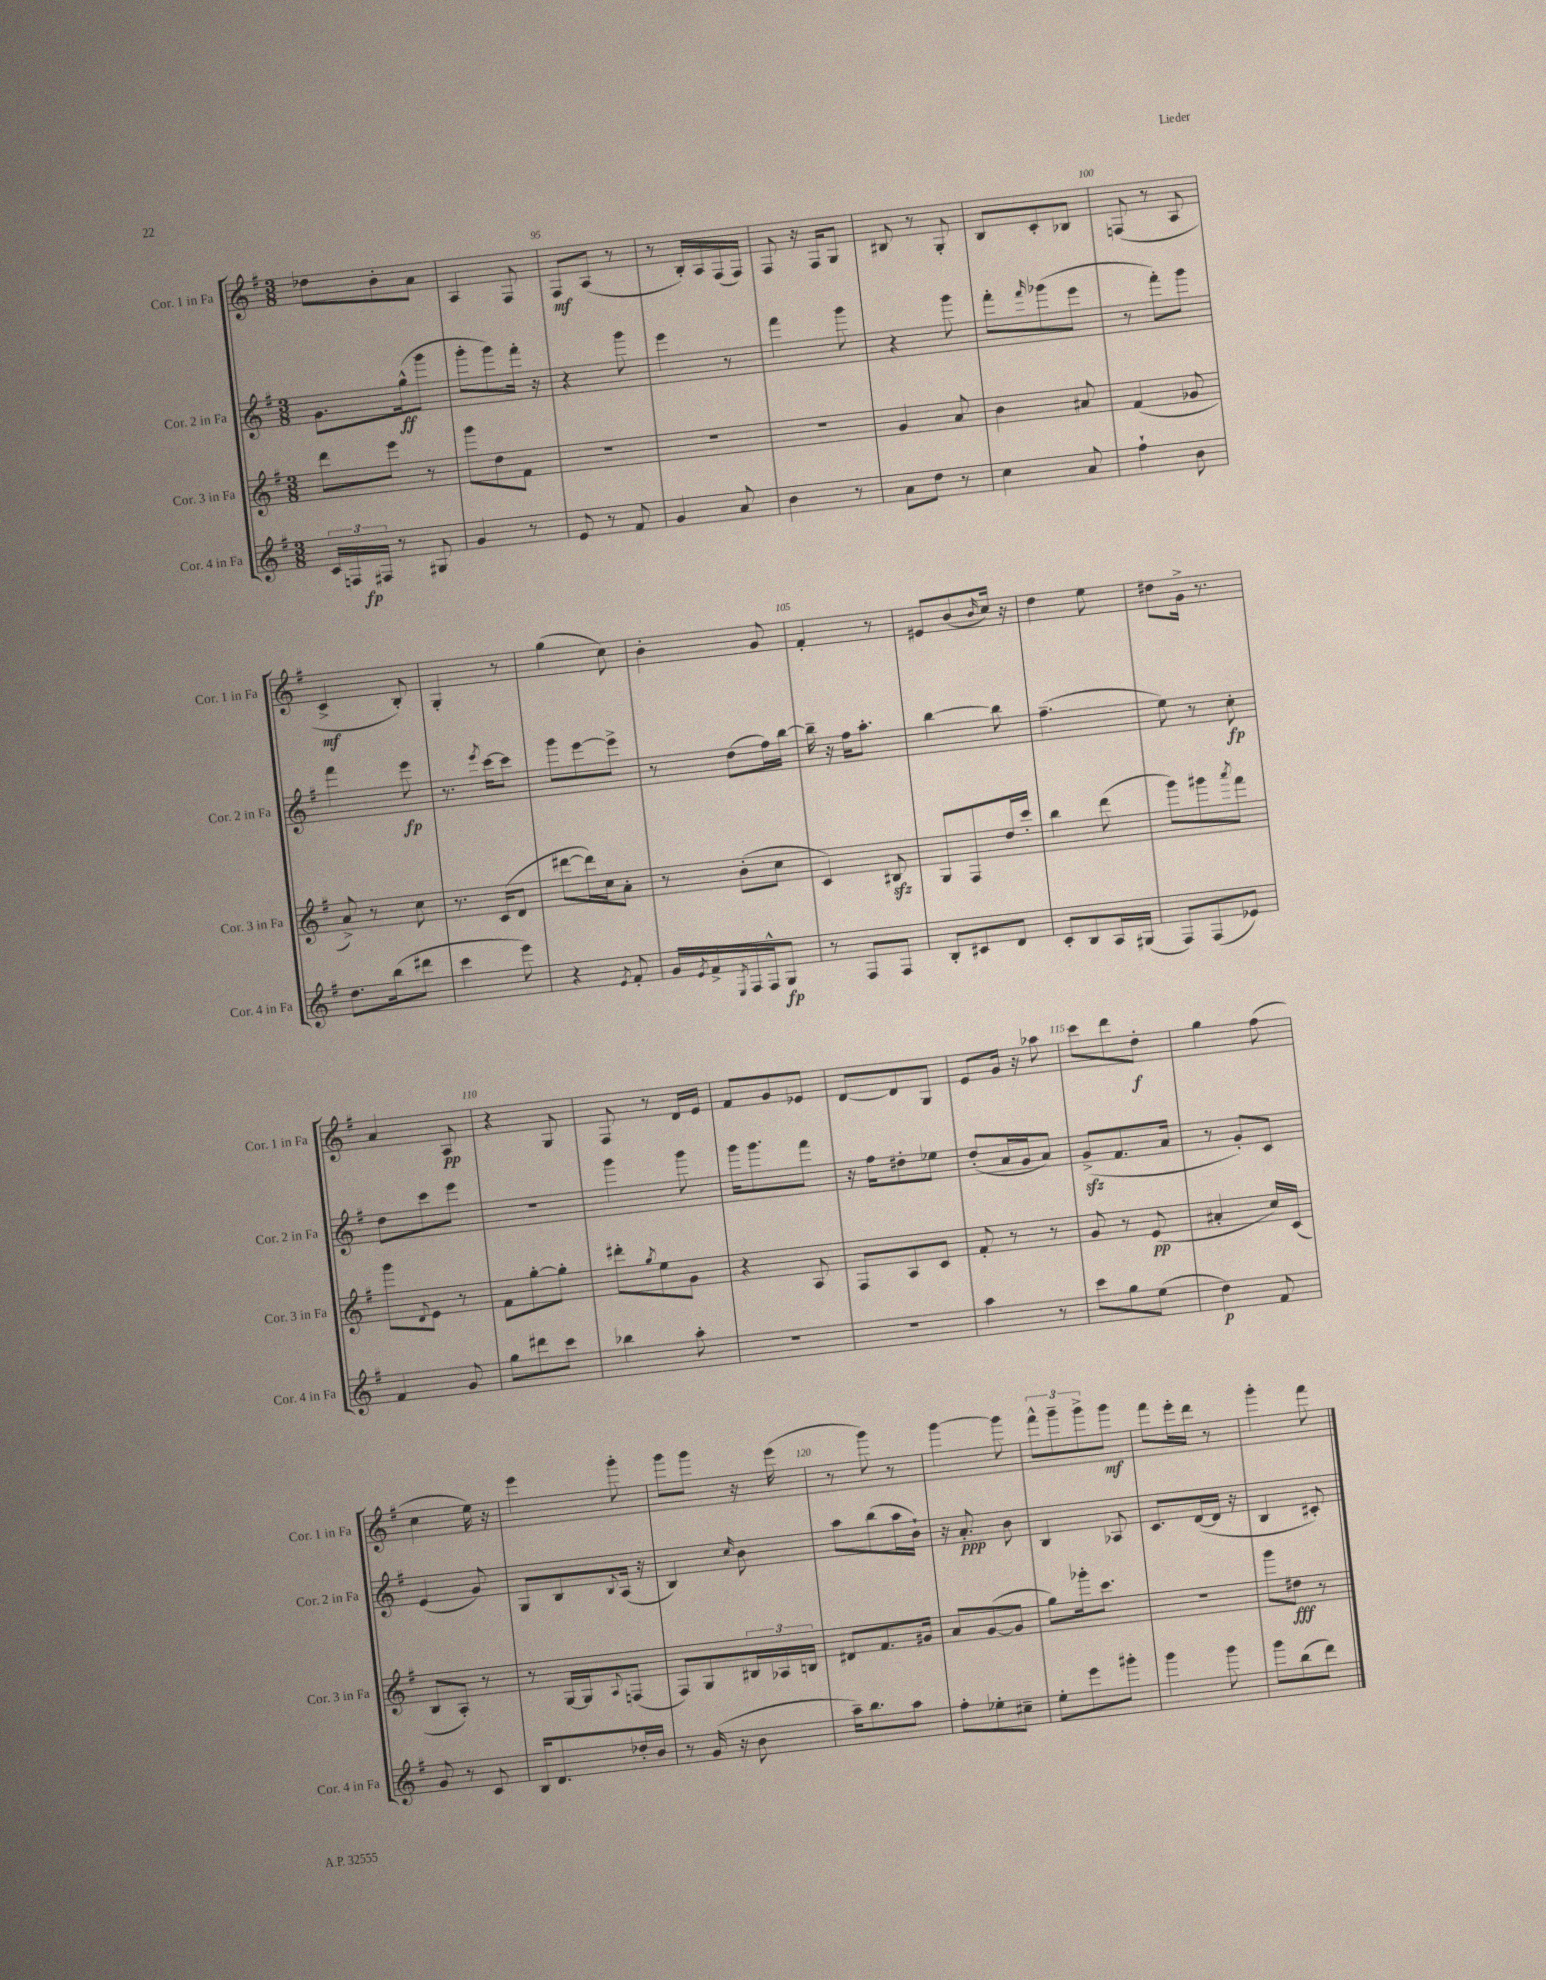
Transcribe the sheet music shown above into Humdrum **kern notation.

**kern	**dynam	**kern	**dynam	**kern	**dynam	**kern	**dynam
*part4	*part4	*part3	*part3	*part2	*part2	*part1	*part1
*staff4	*staff4	*staff3	*staff3	*staff2	*staff2	*staff1	*staff1
*I"Cor. 4 in Fa	*	*I"Cor. 3 in Fa	*	*I"Cor. 2 in Fa	*	*I"Cor. 1 in Fa	*
*I'Cor. 4 in Fa	*	*I'Cor. 3 in Fa	*	*I'Cor. 2 in Fa	*	*I'Cor. 1 in Fa	*
*clefG2	*	*clefG2	*	*clefG2	*	*clefG2	*
*k[f#]	*	*k[f#]	*	*k[f#]	*	*k[f#]	*
*M3/8	*	*M3/8	*	*M3/8	*	*M3/8	*
=93	=93	=93	=93	=93	=93	=93	=93
24c/LL	.	8ddd\L	.	8.g\L	.	8dd-X\L	.
24Fn/	.	.	.	.	.	.	.
24F#X/JJ	fp	.	.	.	.	.	.
8r	.	8eee\J	.	.	.	8b'\	.
.	.	.	.	(16gg^^\k	ff	.	.
8G#X/	.	8r	.	8ggg\J	.	8a\J	.
=94	=94	=94	=94	=94	=94	=94	=94
4g/	.	8ggg\L	.	8ggg'\L	.	4A/	.
.	.	8dd\	.	8ggg\)	.	.	.
8r	.	8f#\J	.	16fff#'\Jk	.	8F#/	.
.	.	.	.	16r	.	.	.
=95	=95	=95	=95	=95	=95	=95	=95
8e/	.	4.r	.	4r	.	8F#/L	mf
8r	.	.	.	.	.	(8A/J	.
8f#/	.	.	.	8ggg\	.	8r	.
=96	=96	=96	=96	=96	=96	=96	=96
4g/	.	4.r	.	4eee\	.	8r	.
.	.	.	.	.	.	16B'/LL)	.
.	.	.	.	.	.	16A/	.
8a/	.	.	.	8r	.	(16F#/	.
.	.	.	.	.	.	16F#/JJ)	.
=97	=97	=97	=97	=97	=97	=97	=97
4b\	.	4.r	.	4fff#\	.	8F#/	.
.	.	.	.	.	.	16r	.
.	.	.	.	.	.	16F#/KL	.
8r	.	.	.	8ggg\	.	8G/J	.
=98	=98	=98	=98	=98	=98	=98	=98
8a\L	.	4g/	.	4r	.	8B#X/	.
8dd\J	.	.	.	.	.	8r	.
8r	.	8a/	.	8ggg\	.	8G'/	.
=99	=99	=99	=99	=99	=99	=99	=99
4cc\	.	4b\	.	8fff#'\L	.	8B/L	.
.	.	.	.	16qqfff#/	.	.	.
.	.	.	.	(8ggg-X\	.	8c'/	.
8a/	.	8a#X/	.	8eee\J	.	8B-X/J	.
=100	=100	=100	=100	=100	=100	=100	=100
4ff#`\	.	(4f#/	.	8r	.	(8Fn/	.
.	.	.	.	8fff#'\L)	.	8r	.
8b\	.	8g-X/	.	8ggg\J	.	8A/	.
!!LO:LB:g=z
=101	=101	=101	=101	=101	=101	=101	=101
8.dd\L	.	8a^/)	.	4fff#\	.	4c^/	mf
.	.	8r	.	.	.	.	.
(16bb\k	.	.	.	.	.	.	.
8ddd#X\J	.	8cc\	.	8eee\	fp	8B'/)	.
=102	=102	=102	=102	=102	=102	=102	=102
4ccc\	.	8.r	.	8.r	.	4G'/	.
.	.	.	.	8qeee/	.	.	.
.	.	(16c/KL	.	[16ccc\KL	.	.	.
8eee\)	.	8d/J	.	8ccc\J]	.	8r	.
=103	=103	=103	=103	=103	=103	=103	=103
4r	.	[8ddd#X\L	.	8ggg\L	.	(4gg\	.
.	.	16ddd#\L])	.	[8eee\	.	.	.
.	.	16cc\J	.	.	.	.	.
8qe/	.	.	.	.	.	.	.
8f#'/	.	8a'\J	.	8eee^\J]	.	8cc\)	.
=104	=104	=104	=104	=104	=104	=104	=104
16g/LL	.	8r	.	8r	.	4b'\	.
8qe/	.	.	.	.	.	.	.
16f#^/	.	.	.	.	.	.	.
8qE/	.	.	.	.	.	.	.
16F#/	.	(8b'\L	.	(8dd\L	.	.	.
16F#^^/J	.	.	.	.	.	.	.
8G/J	fp	8cc\J	.	16ff#\L)	.	8g/	.
.	.	.	.	[16bb\JJ	.	.	.
=105	=105	=105	=105	=105	=105	=105	=105
8r	.	4c/)	.	16bb~\]	.	4f#'/	.
.	.	.	.	16r	.	.	.
8F#/L	.	.	.	16ff#\KL	.	.	.
.	.	.	.	8.aa'\J	.	.	.
8F#/J	.	8B#Xzz/	.	.	.	8r	.
=106	=106	=106	=106	=106	=106	=106	=106
8B'/L	.	8G/L	.	[4bb\	.	8e#X/L	.
8c#X/	.	8F#/	.	.	.	(8b/	.
.	.	.	.	.	.	16qqb/	.
8d/J	.	16dd/L	.	8bb\]	.	16cc/Jk)	.
.	.	16ccc'/JJ	.	.	.	16r	.
=107	=107	=107	=107	=107	=107	=107	=107
8c'/L	.	4bb\	.	(4.ff#~\	.	4dd\	.
8B/	.	.	.	.	.	.	.
16A/L	.	(8ddd\	.	.	.	8ee\	.
(16G#X/JJ	.	.	.	.	.	.	.
=108	=108	=108	=108	=108	=108	=108	=108
8F#/L)	.	8ggg\L)	.	8ee\)	.	8dd#X\L	.
(8F#/	.	8ggg#X\	.	8r	.	16g^\Jk	.
.	.	.	.	.	.	8.r	.
.	.	8qaaa/	.	.	.	.	.
8e-X/J)	.	8fff#\J	.	8cc'\	fp	.	.
!!LO:LB:g=z
=109	=109	=109	=109	=109	=109	=109	=109
4f#/	.	8ggg\L	.	8dd\L	.	4a/	.
.	.	8qqd/	.	.	.	.	.
.	.	8e\J	.	8ccc\	.	.	.
8g/	.	8r	.	8eee\J	.	8A/	pp
=110	=110	=110	=110	=110	=110	=110	=110
8gg\L	.	8f#\L	.	4.r	.	4r	.
8ddd#X\	.	[8gg'\	.	.	.	.	.
8ccc\J	.	8gg'\J]	.	.	.	8G/	.
=111	=111	=111	=111	=111	=111	=111	=111
4bb-X\	.	8ddd#X'\L	.	4ggg\	.	8F#/	.
.	.	8qgg/	.	.	.	.	.
.	.	8ee\	.	.	.	8r	.
8aa'\	.	8g\J	.	8ggg\	.	16d/LL	.
.	.	.	.	.	.	16e/JJ	.
=112	=112	=112	=112	=112	=112	=112	=112
4.r	.	4r	.	16ggg\KL	.	8f#/L	.
.	.	.	.	8.ggg\	.	.	.
.	.	.	.	.	.	8g/	.
.	.	8A/	.	8fff#\J	.	8e-X/J	.
=113	=113	=113	=113	=113	=113	=113	=113
4.r	.	8F#/L	.	16r	.	[8d/L	.
.	.	.	.	16ff#\KL	.	.	.
.	.	8A/	.	8dd#X'\	.	8d/]	.
.	.	8c/J	.	8ee-X\J	.	8G/J	.
=114	=114	=114	=114	=114	=114	=114	=114
4aa\	.	8f#'/	.	(8dd'/L	.	8e/L	.
.	.	8r	.	16a/L	.	16g/Jk	.
.	.	.	.	16g/J	.	16r	.
8r	.	8r	.	8a/J)	.	8aa-X\	.
=115	=115	=115	=115	=115	=115	=115	=115
8ccc\L	.	8g/	.	(8gzz^/L	.	8ccc\L	.
8gg\	.	8r	.	8.f#/	.	8ddd\	.
(8ee\J	.	(8e/	pp	.	.	8dd'\J	f
.	.	.	.	16a/Jk	.	.	.
=116	=116	=116	=116	=116	=116	=116	=116
4dd\)	p	4a#X'/	.	8r	.	4gg\	.
.	.	.	.	8g'/L)	.	.	.
8f#/	.	16cc/LL)	.	8c/J	.	(8ff#\	.
.	.	(16c/JJ	.	.	.	.	.
!!LO:LB:g=z
=117	=117	=117	=117	=117	=117	=117	=117
8g/	.	8B/L	.	(4e/	.	4cc\	.
8r	.	8A'/J)	.	.	.	.	.
8c/	.	8r	.	8g/)	.	16ee\)	.
.	.	.	.	.	.	16r	.
=118	=118	=118	=118	=118	=118	=118	=118
16B/KL	.	8r	.	8G/L	.	4eee\	.
8.d/	.	.	.	.	.	.	.
.	.	[16G/LL	.	8B/	.	.	.
.	.	16G/J]	.	.	.	.	.
.	.	8qqA/	.	8qqB/	.	.	.
16dd-X'/L	.	(8Fn/J	.	(16A/Jk	.	8ggg'\	.
16b/JJ	.	.	.	16r	.	.	.
=119	=119	=119	=119	=119	=119	=119	=119
8r	.	8F#/L)	.	4B/)	.	8ggg\L	.
(16g/	.	8G/	.	.	.	8ggg\J	.
16r	.	.	.	.	.	.	.
.	.	.	.	16qqcc/	.	.	.
8b\	.	24B#X/L	.	8b\	.	16r	.
.	.	24A-X/	.	.	.	.	.
.	.	.	.	.	.	(16eee\	.
.	.	24Bn/JJ	.	.	.	.	.
=120	=120	=120	=120	=120	=120	=120	=120
16aa~\KL)	.	8d#X/L	.	8aa\L	.	8r	.
8.bb\	.	.	.	.	.	.	.
.	.	8.f#/	.	(8bb\	.	8ggg\)	.
8aa\J	.	.	.	16aa\L	.	8r	.
.	.	16g#X/Jk	.	16b`\JJ)	.	.	.
=121	=121	=121	=121	=121	=121	=121	=121
8ff#'\L	.	8a/L	.	16r	.	[4ggg\	.
.	.	.	.	8.a'/	ppp	.	.
8ee-X'\	.	([8g/	.	.	.	.	.
8cc#X~\J	.	8g/J]	.	8b\	.	8ggg\]	.
=122	=122	=122	=122	=122	=122	=122	=122
8ee'\L	.	8gg\L)	.	4B/	.	12fff#^^\L	.
.	.	.	.	.	.	12ggg~\	.
8eee\	.	16ggg-X'\k	.	.	.	.	.
.	.	.	.	.	.	12ggg^\	.
.	.	8.ccc\J	.	.	.	.	.
8ggg#X'\J	.	.	.	8A-X/	.	8ggg\J	mf
=123	=123	=123	=123	=123	=123	=123	=123
4ggg\	.	4.r	.	8.c/L	.	8fff#\L	.
.	.	.	.	.	.	16eee'\L	.
.	.	.	.	([16d/L	.	16ddd\JJ	.
8ggg\	.	.	.	16d/JJ]	.	8r	.
.	.	.	.	16r	.	.	.
=124	=124	=124	=124	=124	=124	=124	=124
8ggg\L	.	8ggg\L	.	4B/	.	4ggg'\	.
(8bb\	.	8dd#X\J	fff	.	.	.	.
8ddd\J)	.	8r	.	8c#X'/)	.	8fff#\	.
==	==	==	==	==	==	==	==
*-	*-	*-	*-	*-	*-	*-	*-
